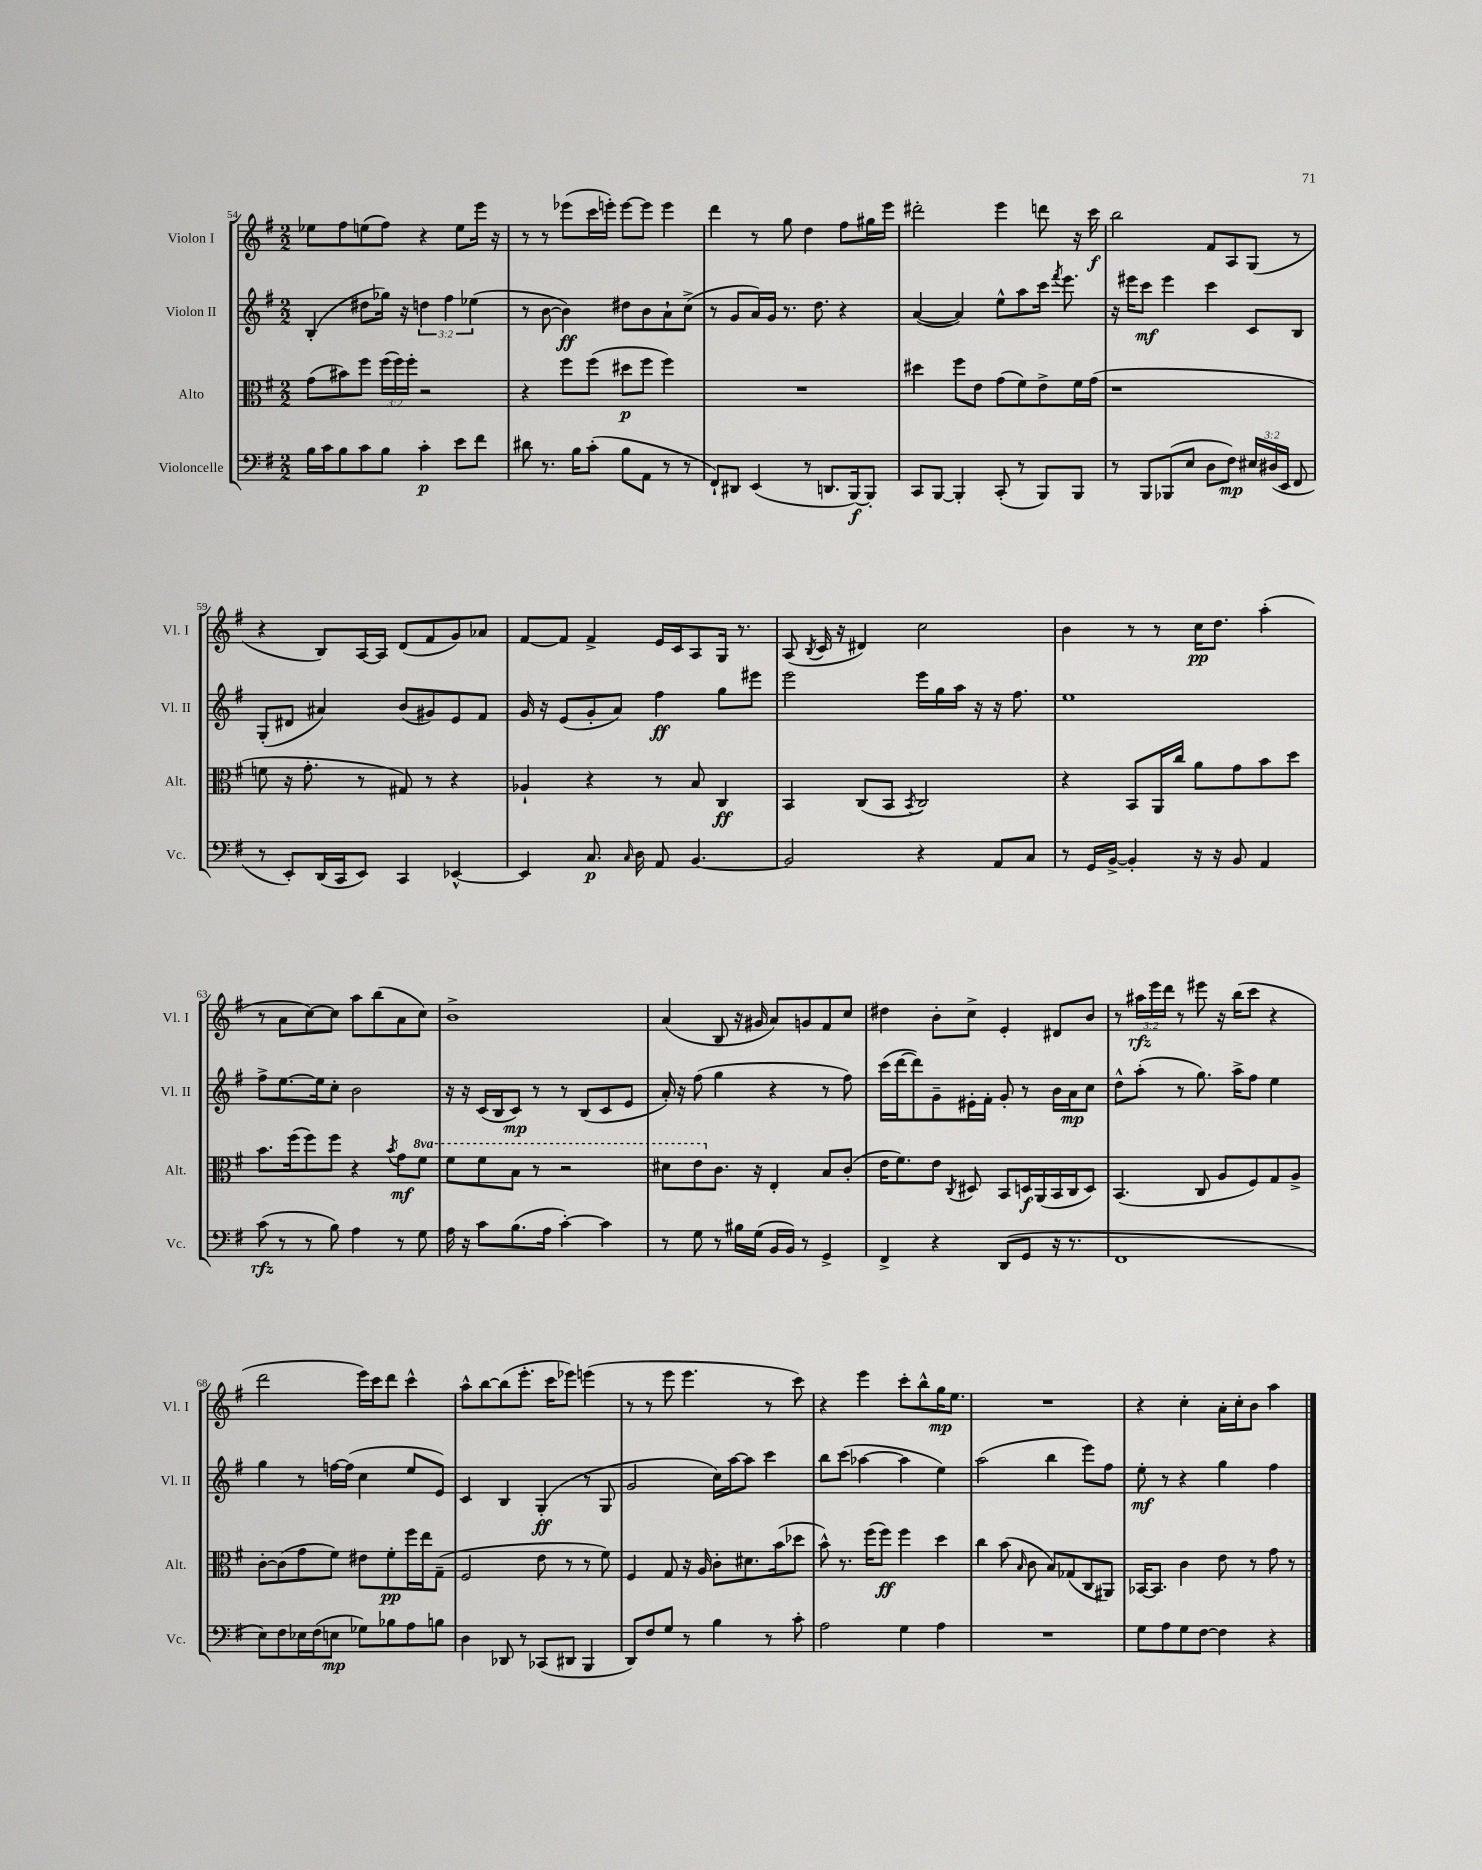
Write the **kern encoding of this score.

**kern	**kern	**kern	**kern
*staff4	*staff3	*staff2	*staff1
*clefF4	*clefC3	*clefG2	*clefG2
*k[f#]	*k[f#]	*k[f#]	*k[f#]
*M2/2	*M2/2	*M2/2	*M2/2
16B	(8g	(4B'	8ee-
16c	.	.	.
8B	8b#)	.	8ff#
8c	8ff#	8dd#	(8ee
8B	(24ff#	16gg-)	8ff#)
.	24ff#)	.	.
.	.	16r	.
.	24ff#'	.	.
4c'	2r	6dd	4r
.	.	6ff#	.
8e	.	.	8ee
.	.	(6ee-	.
8f#	.	.	16eee
.	.	.	16r
=	=	=	=
8d#	4r	8r	8r
8.r	.	[8b	8r
.	8ff#	4b])	(8eee-
16B	.	.	.
(8c'	(8ff#	.	16ccc
.	.	.	16eee')
8B	8dd#	8dd#	[8eee
8AA	8ff#	8b	8eee]
8r	4ff#)	8a`	4eee
8r	.	(8cc^	.
=	=	=	=
8FF#`)	1r	8r	4ddd
8DD#	.	8g	.
(4EE	.	16a)	8r
.	.	16g	.
.	.	8.r	8gg
8r	.	.	4dd
.	.	8.dd	.
8.DD	.	.	.
.	.	4r	8ff#
[16BBB)	.	.	.
8BBB']	.	.	16gg#
.	.	.	16eee
=	=	=	=
8CC	4dd#	([4a	2ddd#'
[8BBB	.	.	.
4BBB']	8ff#	4a])	.
.	8e	.	.
(8CC'	(8g	8ee^^	4eee
8r	8f#)	8aa	.
8BBB)	8e^	16ccc	8ddd
.	.	8qfff#	.
.	.	8.eee	.
8BBB	16f#	.	16r
.	(16g	.	16ccc
=	=	=	=
8r	1r	16r	2bb
.	.	16eee#	.
8BBB	.	8ccc	.
(8BBB-	.	4eee#	.
8E	.	.	.
8D	.	4ccc	8f#
8F#)	.	.	8A
24E#	.	8c	(8G
(24D#	.	.	.
24EE	.	.	.
8FF#	.	8B	8r
=	=	=	=
8r	8f	(8G'	4r
8EE')	16r	8d#	.
.	8.g'	.	.
(16DD	.	4a#)	8B)
16CC	.	.	.
8EE)	8r	.	[16A
.	.	.	16A]
4CC	8G#)	(8b	(8d
.	8r	8g#)	8f#
[4EE-^^	4r	8e	8g)
.	.	8f#	8a-
=	=	=	=
4EE-]	4A-`	16g	[8f#
.	.	16r	.
.	.	(8e	8f#]
8.C	4r	8g'	4f#^
.	.	8a)	.
16qqC	.	.	.
16D	.	.	.
8AA	8r	4ff#	16e
.	.	.	16c
[4.BB	8B	.	8A
.	4C	8gg	16G
.	.	.	8.r
.	.	8eee#	.
=	=	=	=
2BB]	4BB	2eee	(8A
.	.	.	8qB
.	.	.	16c
.	.	.	16r
.	(8C	.	4d#)
.	8BB	.	.
.	8qBB	.	.
4r	2C)	16eee	2cc
.	.	16gg	.
.	.	16aa	.
.	.	16r	.
8AA	.	16r	.
.	.	8.ff#	.
8C	.	.	.
=	=	=	=
8r	4r	1ee	4b
16GG	.	.	.
[16BB^	.	.	.
4BB']	8BB	.	8r
.	16AA	.	8r
.	16cc	.	.
16r	8a	.	16cc
16r	.	.	8.dd
8BB	8g	.	.
4AA	8b	.	(4aa'
.	8dd	.	.
=	=	=	=
(8c	8.b	8ff#^	8r
8r	.	[8.ee	8a
.	(16ff#	.	.
8r	8ff#)	.	[8cc)
.	.	16ee]	.
8B)	8ff#	8cc'	8cc]
4A	4r	2b	8aa
.	.	.	(8bb
.	8qb	.	.
8r	8g	.	8a
8G	8ff#	.	8cc)
=	=	=	=
16A	8ff#	16r	1b^
16r	.	16r	.
8c	8ff#	(16c	.
.	.	16B	.
(8.B	8b	8c)	.
.	8r	8r	.
16A	.	.	.
[4c')	2r	8r	.
.	.	(8B	.
4c]	.	8c	.
.	.	8e	.
=	=	=	=
8r	8dd#	16a')	(4a
.	.	16r	.
8G	8ee	(8ff#	.
8r	8.c	4gg	8B
16B#	.	.	16r
(16G	16r	.	16g#
16BB	4E'	4r	8a)
16BB)	.	.	.
8r	.	.	8g
4GG^	8B	8r	8f#
.	(8c'	8ff#)	8cc
=	=	=	=
4FF#^	16e	(16ccc	4dd#
.	8.f#)	[16ddd	.
.	.	8ddd])	.
4r	8e	8g~	8b'
.	8qC	.	.
.	8D#	16e#'	8cc^
.	.	16f#'	.
(8DD	8BB	8g'	4e'
8GG	16D	8r	.
.	(16AA	.	.
16r	16BB	16b	8d#
8.r	16C	16a	.
.	8D)	8cc	8b
=	=	=	=
1FF#	(4.BB	8dd^^	8r
.	.	(8aa'	24aa#
.	.	.	24eee
.	.	.	24ddd
.	.	8r	8r
.	8C	8.gg)	8eee#
.	8A	.	16r
.	.	16aa^	(16bb
.	8F#)	8ff#	8ccc
.	8G	4ee	4r
.	8A^	.	.
=	=	=	=
8E)	[8c'	4gg	2ddd
8F#	(8c]	.	.
16E-	8g	8r	.
(16F#	.	.	.
8E	8f#)	[16ff	.
.	.	(16ff]	.
8G-)	8e#	4cc	16eee)
.	.	.	16ccc
8B-	8f#'	.	8ddd
8A	16ff#	8ee	4ccc^^
.	16ee	.	.
8B	(8G~	8e)	.
=	=	=	=
4D	2F#	4c	8aa^^
.	.	.	[8bb
8DD-	.	4B	(8bb]
8r	.	.	8.eee'
(8CC-	8e	(4G'	.
.	.	.	16ccc
8DD#	8r	.	8eee-)
4BBB	8r	8r	(4eee
.	8f#)	8G	.
=	=	=	=
8DD)	4F#	2g	8r
8F#	.	.	8r
8G	8G	.	8eee
8r	16r	.	4.eee
.	16A	.	.
4B	8c'	16cc)	.
.	.	[16aa	.
.	8.d#	8aa]	.
8r	.	4ccc	8r
.	(16b	.	.
8c'	8dd-	.	8ccc)
=	=	=	=
2A	8b^^)	8bb	4r
.	8.r	(8ccc	.
.	.	[4aa-	4eee
.	(16ff#	.	.
.	8ff#)	.	.
4G	4ff#	4aa-]	8ccc'
.	.	.	8bb^^
4A	4dd	4ee)	16gg
.	.	.	8.ee
=	=	=	=
1r	4cc	(2aa	1r
.	(8b	.	.
.	16qqB	.	.
.	8c	.	.
.	8B)	4bb	.
.	(8G-	.	.
.	8C	8eee)	.
.	8AA#)	8ff#	.
=	=	=	=
8G	[16BB-	8ee'	4r
.	8.BB-]	.	.
8A	.	8r	.
8G	4c	4r	4cc'
[8F#	.	.	.
4F#]	8e	4gg	16a'
.	.	.	16cc'
.	8r	.	8b
4r	8g	4ff#	4aa
.	8r	.	.
==	==	==	==
*-	*-	*-	*-
